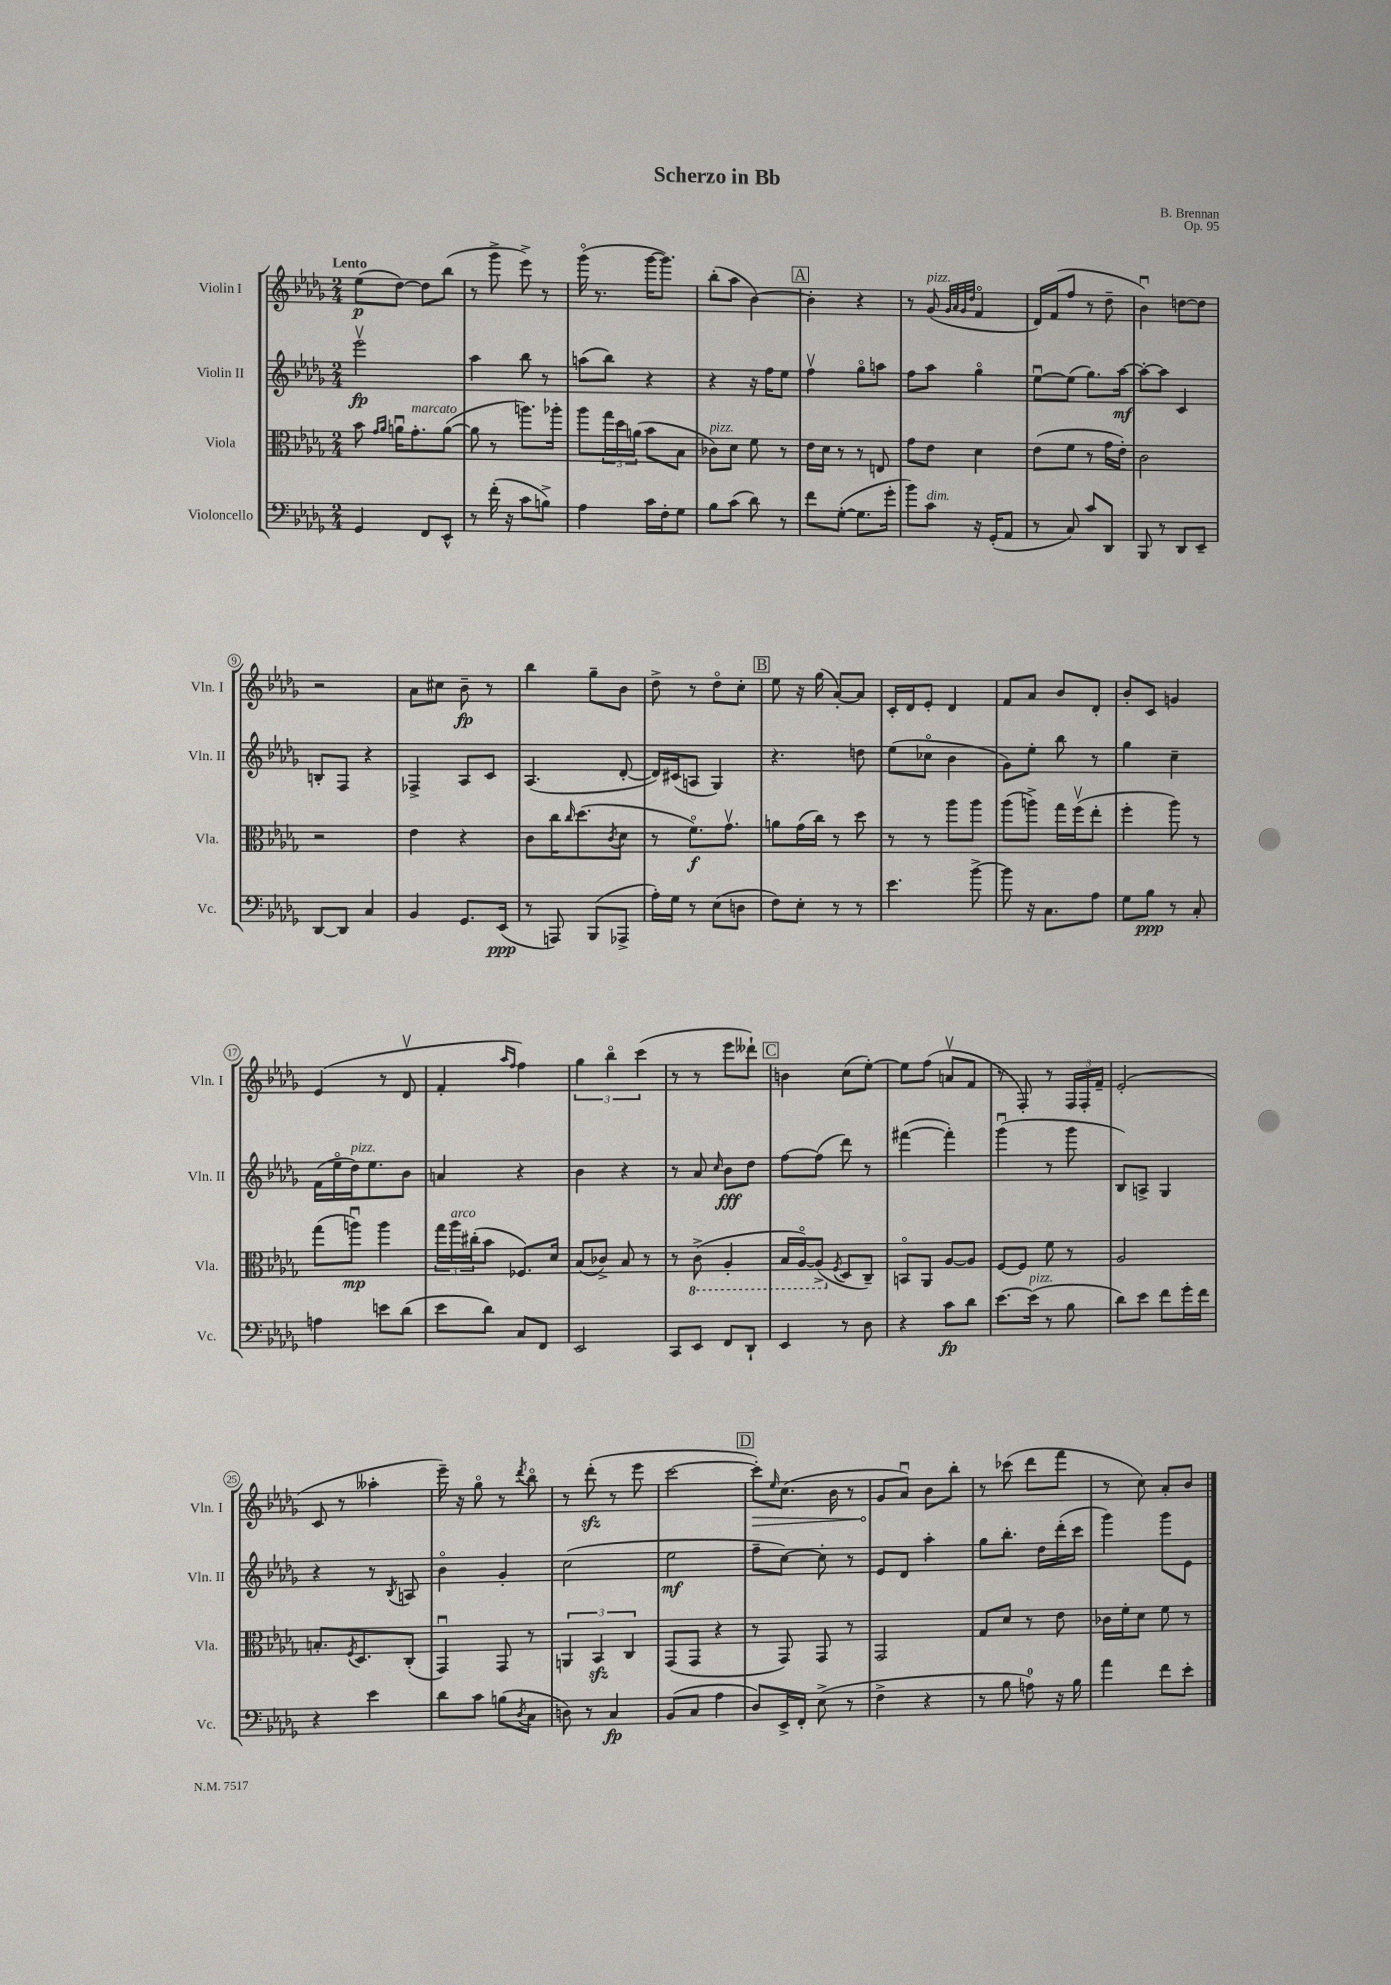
\header { title = "Scherzo in Bb" composer = "B. Brennan" opus = "Op. 95" }
<<
\new StaffGroup <<
\new Staff = "s0" \with { instrumentName = "Violin I" shortInstrumentName = "Vln. I" } {
    \clef treble \key des \major \numericTimeSignature \time 2/4 \tempo "Lento"
    ees''8\p( des''8~) des''8 bes''8( |
    r8 ges'''8-> ees'''8->) r8 |
    ges'''16\flageolet( r8. ges'''16~ ges'''8.) |
    bes''8-.( aes''8 bes'4~) |
    \mark \markup { \box "A" } bes'4-. r4 |
    r8 ges'8^\markup { \italic "pizz." }( \grace { ges'32 aes'32 ges'32 des''32 } f'4\flageolet |
    des'16) f'16( f''8 r8 des''8-- |
    bes'4\downbow) d''8~ d''8 |
    r2 |
    aes'8 cis''8 bes'8--\fp r8 |
    bes''4 ges''8-- bes'8 |
    des''8-> r8 des''8\flageolet c''8-. |
    \mark \markup { \box "B" } ees''8 r16 ges''16( aes'8~-.) aes'8 |
    c'16-. des'16 ees'8-. des'4 |
    f'8 aes'8 bes'8 des'8-. |
    bes'8-. c'8 g'4 |
    ees'4( r8 des'8\upbow |
    f'4-. \grace { aes''16 f''16 } f''4) |
    \tuplet 3/2 { ges''4 bes''4\flageolet c'''4( } |
    r8 r8 ees'''8 deses'''8-!) |
    \mark \markup { \box "C" } b'4 c''8( ees''8~-.) |
    ees''8 f''8( a'8\upbow f'8 |
    r8 f8-.) r8 \tuplet 3/2 { f16 f16-. f'16-- } |
    ees'2-.( |
    c'8 r8 aeses''4-. |
    ees'''16--) r16 ges''8\flageolet r8 \acciaccatura { des'''8 } bes''8\flageolet |
    r8 des'''8-.\sfz( r8 ees'''8 |
    c'''2~ |
    \mark \markup { \box "D" } \once \override Hairpin.circled-tip = ##t c'''8-.\>) \grace { ees''16 } c''8.( bes'16 r8 |
    ges'8\! aes'8\downbow) bes'8 bes''8-. |
    r8 ces'''8( des'''8 f'''8 |
    r8 c''8) aes'8-. bes'8 \bar "|." |
}
\new Staff = "s1" \with { instrumentName = "Violin II" shortInstrumentName = "Vln. II" } {
    \clef treble \key des \major \numericTimeSignature \time 2/4
    ees'''2\upbow\fp |
    aes''4 bes''8 r8 |
    a''8( bes''8) r4 |
    r4 r16 f''16 ees''8 |
    \mark \markup { \box "A" } f''4\upbow ges''8\flageolet a''8 |
    f''8 aes''8 ges''4\flageolet |
    ees''8~\downbow ees''8( ges''8.) aes''16~\mf |
    aes''8~-. aes''8 c'4 |
    b8-. f8 r4 |
    fes4-> aes8 c'8 |
    aes4.( des'8~-. |
    des'16) cis'16( a8 ges4) |
    \mark \markup { \box "B" } r4. d''8 |
    ees''8( ces''8\flageolet bes'4 |
    ges'8) ees''8-. bes''8 r8 |
    ges''4 c''4-- |
    f'16( ees''16\flageolet des''16^\markup { \italic "pizz." }) ees''8. bes'8 |
    a'4 r4 |
    bes'4 r4 |
    r8 aes'8 \grace { c''16 } bes'8\fff des''8 |
    \mark \markup { \box "C" } f''8~ f''8( des'''8) r8 |
    fis'''4~( fis'''4-.) |
    ges'''4\downbow( r8 ges'''8 |
    bes8) a8-> ges4 |
    r4 r8 \acciaccatura { bes8 } a8 |
    bes'4\flageolet ges'4-. |
    c''2( |
    ees''2\mf |
    \mark \markup { \box "D" } f''8-- c''8~) c''8-. r8 |
    ees'8 des'8 aes''4-. |
    ges''8 bes''8.-. des''16 des'''16-.( c'''16 |
    ges'''4) ges'''8 ees'8 \bar "|." |
}
\new Staff = "s2" \with { instrumentName = "Viola" shortInstrumentName = "Vla." } {
    \clef alto \key des \major \numericTimeSignature \time 2/4
    bes'8 \grace { ges'16 aes'16 } a'16\downbow ges'8.-.^\markup { \italic "marcato" } a'8~( |
    a'8 r8 a''8.) aes''16-. |
    aes''8 \tuplet 3/2 { ges''16 des''16 a'16( } bes'8 bes8 |
    ces'8^\markup { \italic "pizz." }) des'8 f'8 r8 |
    \mark \markup { \box "A" } ees'16 des'16 r8 r8 e8 |
    ges'8 ees'8 des'4 |
    ees'8( f'8 r8 ges'16 ees'16-.) |
    c'2 |
    r2 |
    ees'4 r4 |
    c'8 c''16 \grace { c''16 } des''8.( \acciaccatura { c'8 } des'8 |
    r8 f'8.\flageolet\f) ges'8.\upbow |
    \mark \markup { \box "B" } a'8 ges'16( c''16) r8 des''8 |
    r8 r8 aes''8 aes''8 |
    aes''8( a''8->) ges''16 f''16\upbow( ees''8-. |
    f''4-. aes''8) r8 |
    ges''8( a''8\downbow\mp) a''4 |
    \tuplet 3/2 { ges''16 aes''16^\markup { \italic "arco" } cis''16-.( } bes'8 fes8.) des'16 |
    bes8( ces'8->) bes8 r8 |
    r8 \ottava #-1 c8->( aes,4-. |
    \mark \markup { \box "C" } bes,16 aes,16~\flageolet) aes,8->( \ottava #0 \acciaccatura { f8 } des8 c8--) |
    b,8\flageolet aes,8 aes8~ aes8 |
    f8~ f8 f'8 r8 |
    aes2 |
    b8.-. \acciaccatura { f8 } des8. c8-.( |
    ges,4\downbow) ges,8 r8 |
    \tuplet 3/2 { a,4 bes,4\sfz c4 } |
    ges,8( ges,8 r4 |
    \mark \markup { \box "D" } r8 ges,8) ges,8 r8 |
    ges,2 |
    ges8 des'8 r8 ees'8 |
    ces'16 f'16-. des'8 f'8 r8 \bar "|." |
}
\new Staff = "s3" \with { instrumentName = "Violoncello" shortInstrumentName = "Vc." } {
    \clef bass \key des \major \numericTimeSignature \time 2/4
    ges,4 f,8 ees,8-^ |
    r8 f'16-.( r16 c'8 b8->) |
    aes4 c'16 f16-. ges8 |
    bes8 c'8( des'8) r8 |
    \mark \markup { \box "A" } f'8 ges8~-.( ges8. ges'16-. |
    bes'8) c'8^\markup { \italic "dim." } r16 ges,16-.( aes,8 |
    r8 c8) c'8 des,8 |
    bes,,8 r8 des,8 ees,8-- |
    des,8~ des,8 c4 |
    bes,4 ges,8. ees,16\ppp( |
    r8 a,,8) bes,,8( aes,,8-> |
    aes16-.) ges16 r8 ees8( d8 |
    \mark \markup { \box "B" } f8) ees8-. r8 r8 |
    ees'4. bes'8~-> |
    bes'8 r16 c8. aes8 |
    ges8 bes8\ppp r8 c8-. |
    a4 e'8 des'8( |
    ees'8 des'8) c8 f,8 |
    ees,2 |
    c,8 ees,8 f,8 des,8-! |
    \mark \markup { \box "C" } ees,4 r8 des8 |
    r4 c'8\fp des'8 |
    ees'8.~ ees'16^\markup { \italic "pizz." }( r8 bes8 |
    des'8) ees'8 f'8 ges'16-. f'16 |
    r4 ees'4 |
    des'8 c'8 b8( \acciaccatura { des8 } c8 |
    d8) r8 c4\fp |
    bes,8( c8 aes4 |
    \mark \markup { \box "D" } des8) ees,16-> f,16-. ees8->( r8 |
    f4-> r4 |
    r8 bes8 a8-0) r16 bes16 |
    aes'4 f'8 ees'8-. \bar "|." |
}
>>
>>
\layout { \context { \Score \override BarNumber.stencil = #(make-stencil-circler 0.1 0.3 ly:text-interface::print) } }
